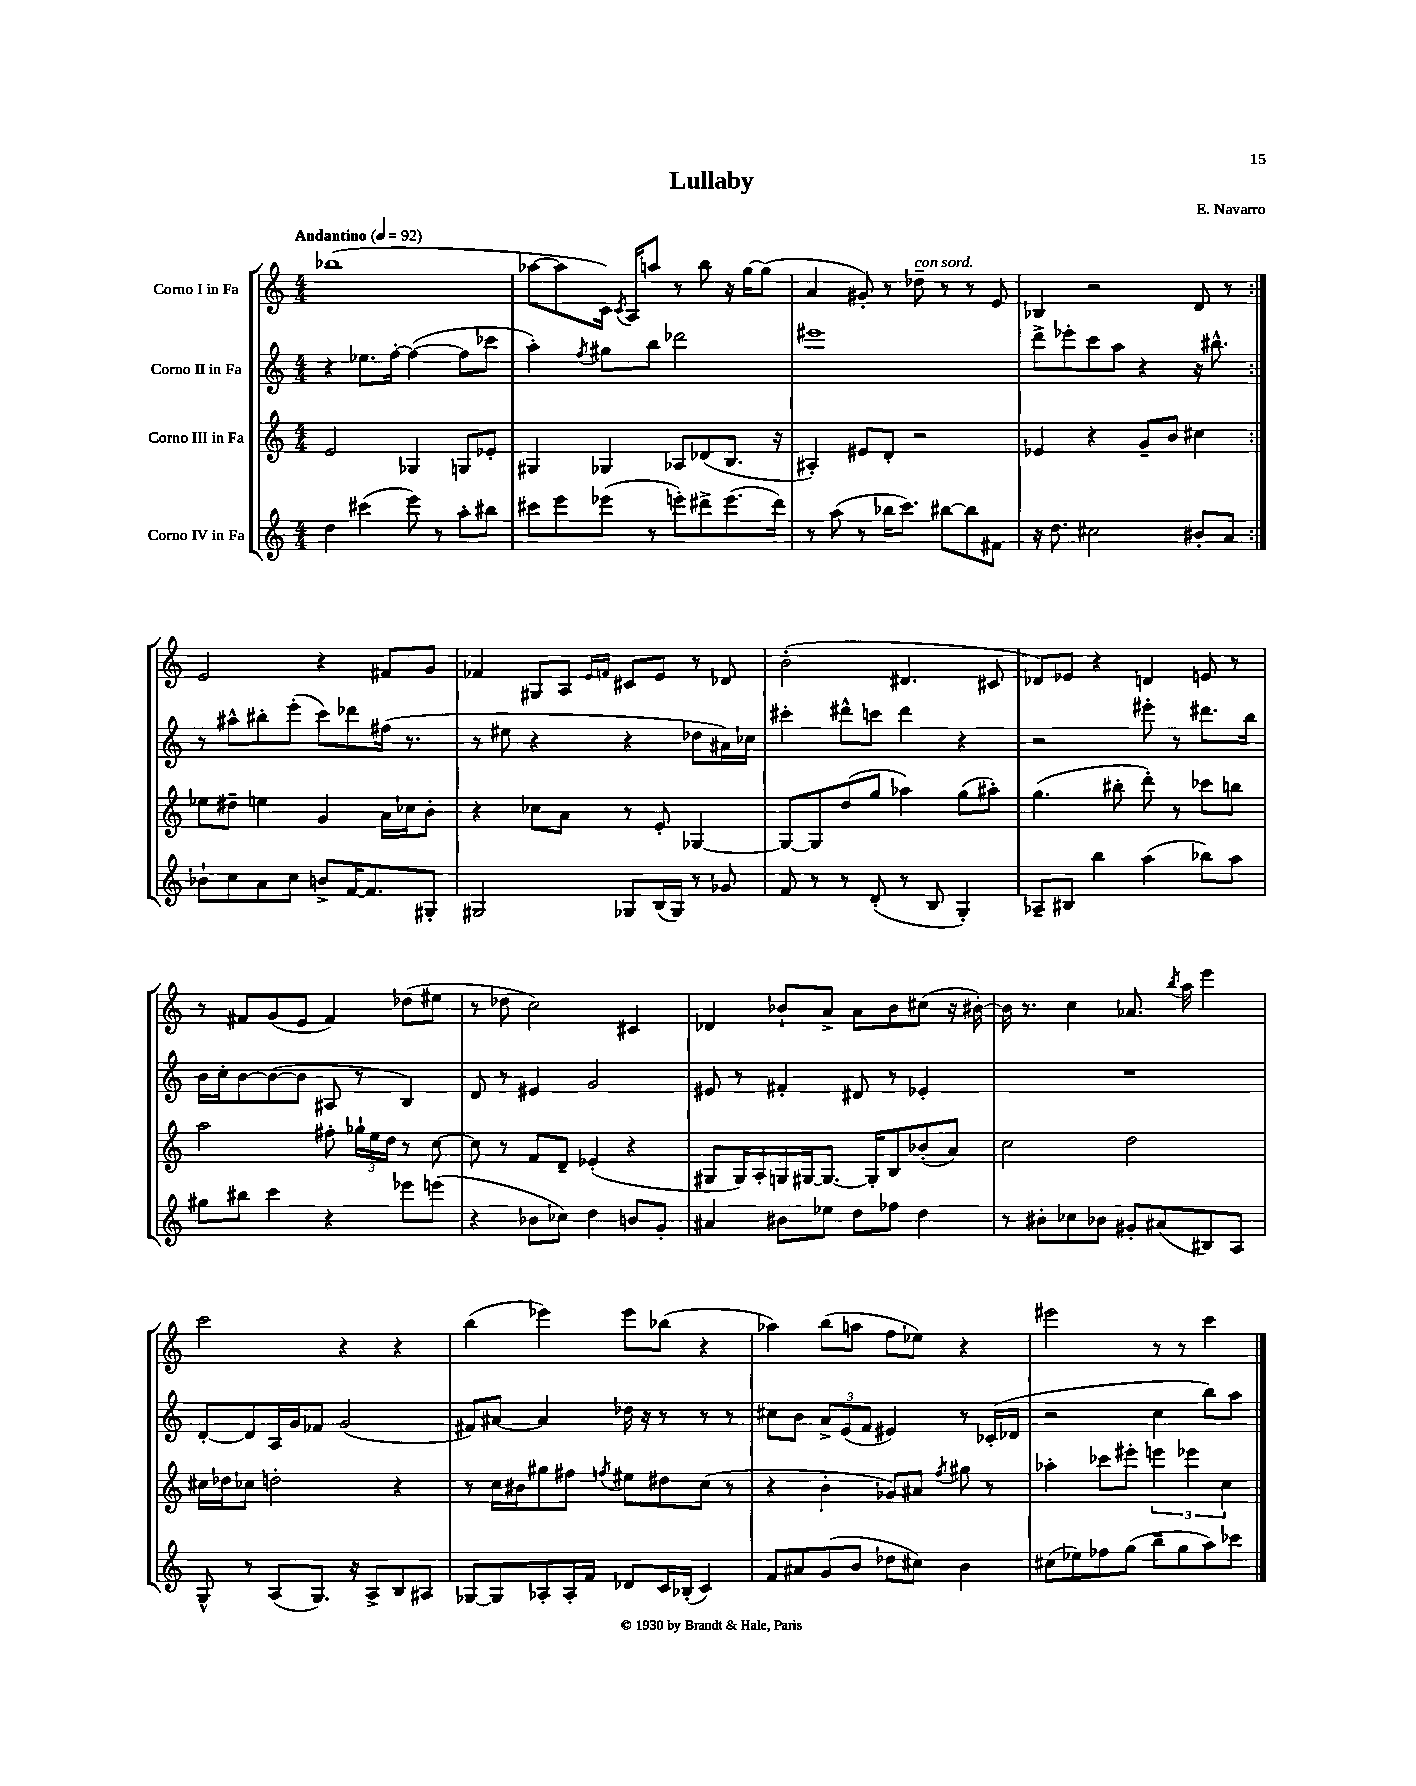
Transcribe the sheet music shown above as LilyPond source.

\header { title = "Lullaby" composer = "E. Navarro" }
<<
\new StaffGroup <<
\new Staff = "s0" \with { instrumentName = "Corno I in Fa" } {
    \clef treble \key c \major \numericTimeSignature \time 4/4 \tempo "Andantino" 4 = 92
    \autoBeamOff \repeat volta 2 { bes''1( |
    aes''8[~ aes''8 c'16]) \acciaccatura { c'8 } a16[ a''8] r8 b''8 r16 g''16[~ g''8]( |
    a'4 gis'8-.) r8 des''8--^\markup { \italic "con sord." } r8 r8 e'8 |
    bes4 r2 d'8 r8 | }
    e'2 r4 fis'8[ g'8] |
    fes'4 gis8[ a8] \grace { e'16[ f'16] } cis'8[ e'8] r8 des'8 |
    b'2-.( dis'4. cis'8 |
    des'8[) ees'8] r4 d'4 e'8 r8 |
    r8 fis'8[ g'8( e'8] fis'4) des''8[( eis''8] |
    r8 des''8 c''2) cis'4 |
    des'4 bes'8[-! a'8]-> a'8[ bes'8 cis''8]( r16 bis'16~-.) |
    bis'16 r8. c''4 aes'8. \acciaccatura { b''8 } a''16 e'''4 |
    c'''2 r4 r4 |
    b''4( ees'''4) ees'''8[ bes''8]( r4 |
    aes''4) b''8[( a''8] f''8[ ees''8]) r4 |
    eis'''2 r8 r8 c'''4 \bar "|." |
}
\new Staff = "s1" \with { instrumentName = "Corno II in Fa" } {
    \clef treble \key c \major \numericTimeSignature \time 4/4
    \autoBeamOff \repeat volta 2 { r4 ees''8.[ f''16]~-. f''4~( f''8[ ces'''8] |
    a''4-.) \acciaccatura { f''8 } gis''8[ b''8] des'''2 |
    eis'''1 |
    d'''8[-> ees'''8-. c'''8 a''8] r4 r16 bis''8.-^ | }
    r8 ais''8[-^ bis''8-. e'''8]-.( c'''8[) des'''8 fis''16]( r8. |
    r8 eis''8 r4 r4 des''8[ ais'16) ces''16] |
    cis'''4-. dis'''8[-^ c'''8] dis'''4 r4 |
    r2 eis'''8-. r8 dis'''8.[ b''16] |
    b'16[ c''16-. b'8~ b'8~( b'8] ais8 r8 b4) |
    d'8 r8 eis'4 g'2 |
    eis'8 r8 fis'4-. dis'8 r8 ees'4-. |
    R1 |
    d'8[~-. d'8 a16 g'16 fes'8] g'2( |
    fis'8[) ais'8]~ ais'4 des''16 r16 r8 r8 r8 |
    cis''8[ b'8] \tuplet 3/2 { a'8[-> e'8( f'8] } eis'4) r8 ces'16[-.( des'16] |
    r2 c''4 b''8[) a''8] \bar "|." |
}
\new Staff = "s2" \with { instrumentName = "Corno III in Fa" } {
    \clef treble \key c \major \numericTimeSignature \time 4/4
    \autoBeamOff \repeat volta 2 { e'2 ges4 g8[ ees'8]-. |
    gis4 ges4 aes8[ des'8( b8.] r16 |
    ais4-.) eis'8[ d'8]-. r2 |
    ees'4 r4 g'8[-- b'8] cis''4 | }
    ees''8[ dis''8]-- e''4 g'4 a'16[ ces''16 b'8]-. |
    r4 ces''8[ a'8] r8 e'8-. ges4~ |
    ges8[~ ges8 d''8( g''8] aes''4) g''8[( ais''8]-.) |
    g''4.( bis''8-. d'''8-.) r8 ces'''8[ b''8] |
    a''2 fis''8-. \tuplet 3/2 { ges''16[-! e''16 d''16] } r8 c''8~ |
    c''8 r8 f'8[ d'8]-- ees'4-.( r4 |
    gis8[ gis16) a16-. g16 gis16~ gis8.]~ gis16[-. b8 bes'8-.( a'8]) |
    c''2 d''2 |
    cis''16[ des''16 ces''8] d''2-. r4 |
    r8 c''16[ bis'16 gis''8 fis''8] \acciaccatura { f''8 } eis''8[ dis''8 c''8]( r8 |
    r4 b'4-. ges'8[) ais'8] \acciaccatura { f''8 } gis''8 r8 |
    aes''4-. ces'''8[ eis'''8]-. \tuplet 3/2 { e'''4 ees'''4 c''4 } \bar "|." |
}
\new Staff = "s3" \with { instrumentName = "Corno IV in Fa" } {
    \clef treble \key c \major \numericTimeSignature \time 4/4
    \autoBeamOff \repeat volta 2 { d''4 cis'''4( e'''8) r8 a''8[-. bis''8] |
    cis'''8[ e'''8 ees'''8]( r8 e'''8[-.) dis'''8-> e'''8.( dis'''16]) |
    r8 a''8( r8 bes''16[ c'''8.]) bis''8[~ bis''8 fis'8] |
    r16 d''8. cis''2 bis'8[-. a'8] | }
    bes'8[-! c''8 a'8 c''8] b'8[-> f'16~ f'8. gis8]-. |
    gis2 ges8[ b16( ges16]) r8 ges'8 |
    f'8 r8 r8 d'8-.( r8 b8 g4-.) |
    aes8[-- bis8] b''4 a''4( bes''8[) a''8] |
    gis''8[ bis''8] c'''4 r4 ees'''8[ e'''8]( |
    r4 bes'8[ ces''8]) d''4 b'8[ g'8]-. |
    ais'4 bis'8[ ees''8] d''8[ fes''8] d''4 |
    r8 bis'8[-. ces''8 bes'8] gis'8[-. ais'8( bis8) a8] |
    g8-^ r8 a8[( g8.]) r16 a8[-> b8 ais8] |
    ges8[~ ges8 aes8-. aes16-. f'16] des'8[ c'16 bes16]-.( c'4) |
    f'8[ ais'8 g'8( b'8] des''8[ cis''8]) b'4 |
    cis''8[( ees''8) fes''8 g''8]( b''8[-- g''8 a''8) ces'''8] \bar "|." |
}
>>
>>
\layout { \context { \Score \remove "Bar_number_engraver" } }
